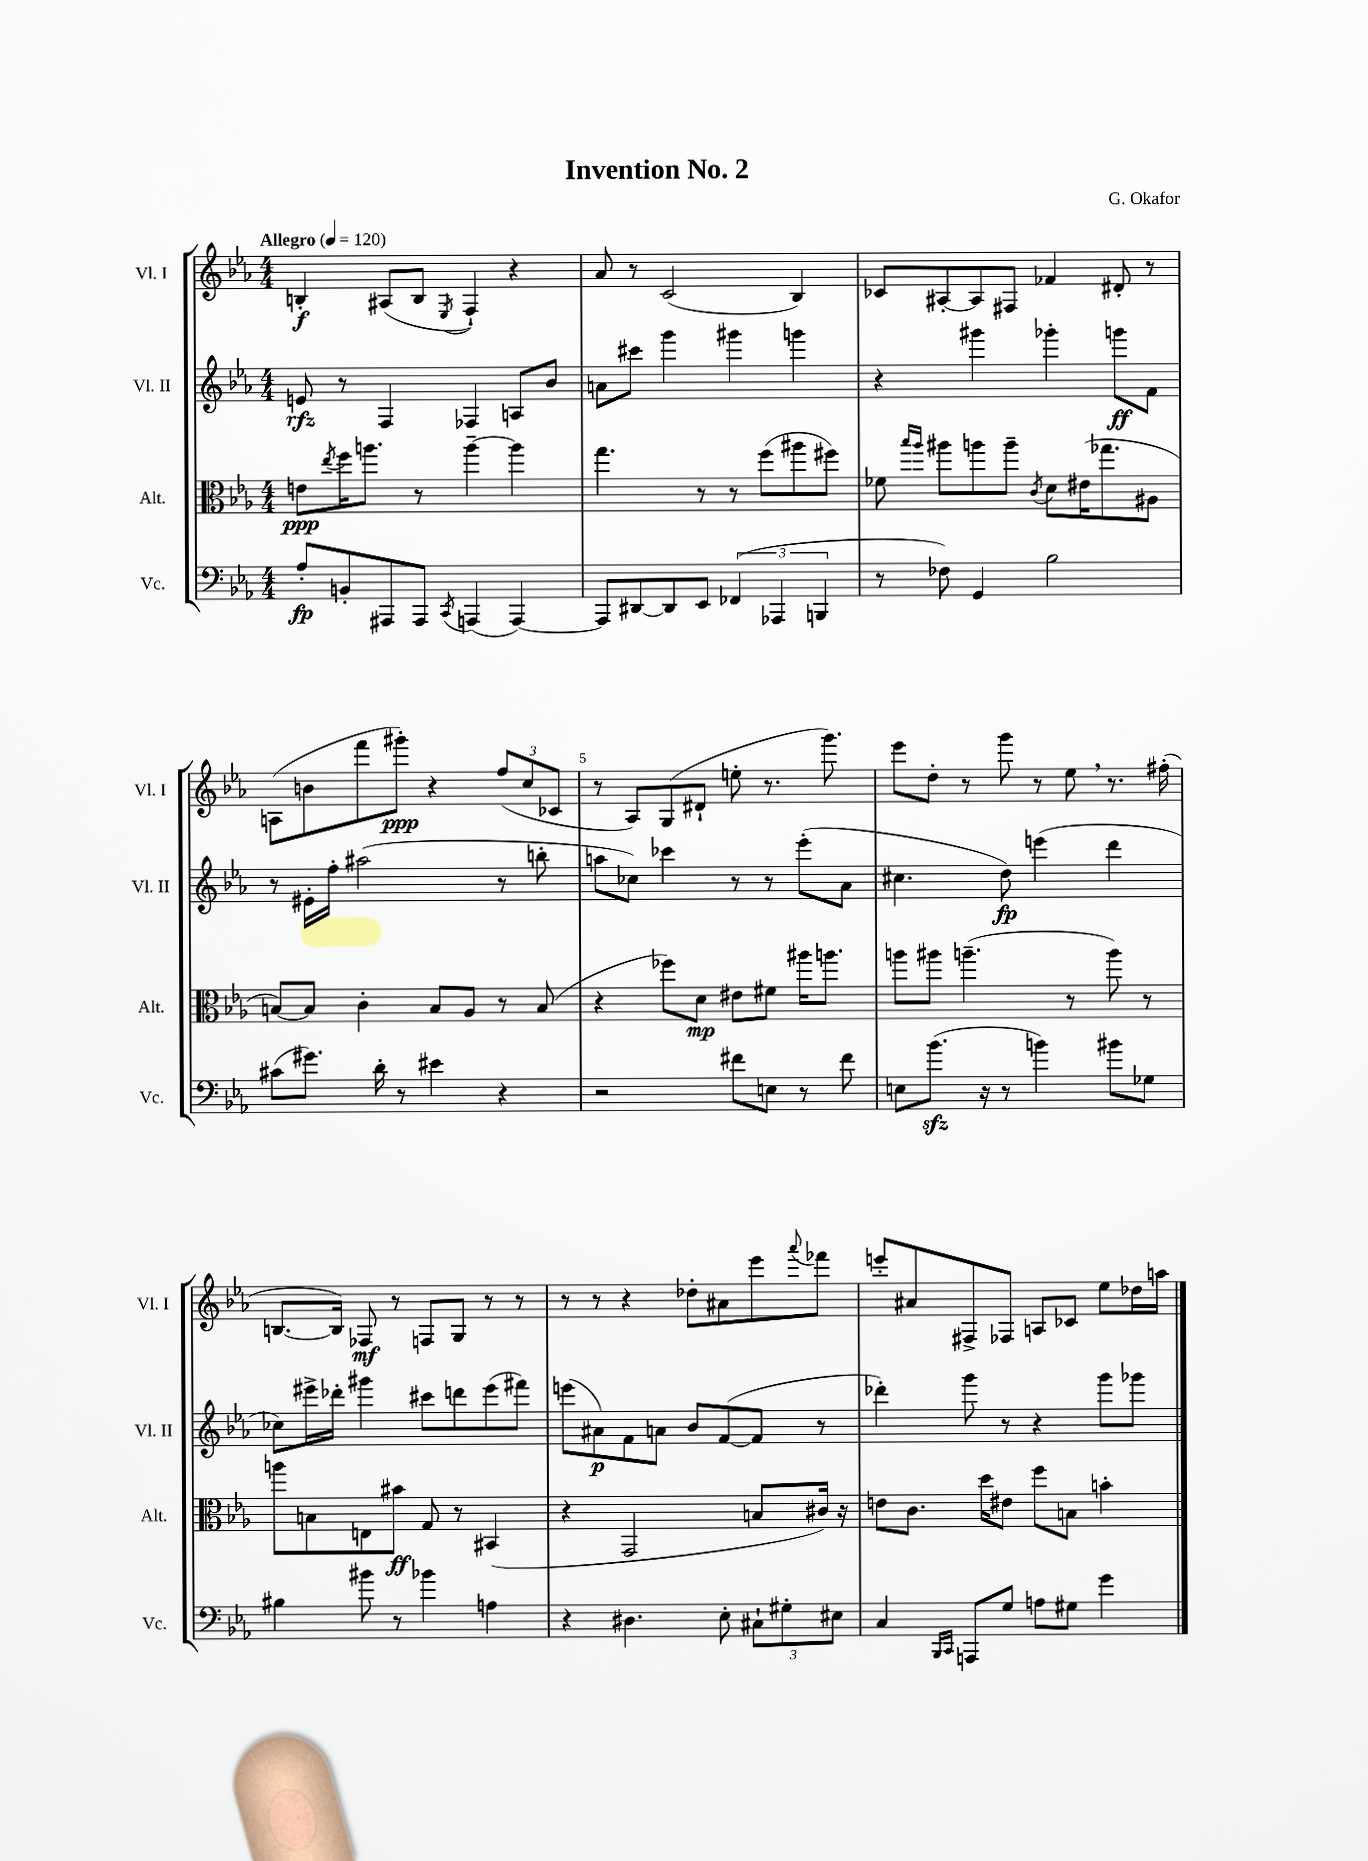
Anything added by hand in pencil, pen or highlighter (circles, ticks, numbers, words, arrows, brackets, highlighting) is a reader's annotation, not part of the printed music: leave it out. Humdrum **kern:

**kern	**dynam	**kern	**dynam	**kern	**dynam	**kern	**dynam
*part4	*part4	*part3	*part3	*part2	*part2	*part1	*part1
*staff4	*staff4	*staff3	*staff3	*staff2	*staff2	*staff1	*staff1
*I"Vc.	*	*I"Alt.	*	*I"Vl. II	*	*I"Vl. I	*
*I'Vc.	*	*I'Alt.	*	*I'Vl. II	*	*I'Vl. I	*
*clefF4	*	*clefC3	*	*clefG2	*	*clefG2	*
*k[b-e-a-]	*	*k[b-e-a-]	*	*k[b-e-a-]	*	*k[b-e-a-]	*
*M4/4	*	*M4/4	*	*M4/4	*	*M4/4	*
*MM120	*	*MM120	*	*MM120	*	*MM120	*
=1	=1	=1	=1	=1	=1	=1	=1
!	!	!	!	!	!	!LO:TX:a:B:t=Allegro	!
8A-'/L	fp	8en\L	ppp	8en/	rfz	4Bn'/	f
.	.	8qee-/	.	.	.	.	.
8BBn'/	.	16ff\K	.	8r	.	.	.
.	.	8.aan\J	.	.	.	.	.
8AAA#X/	.	.	.	4F/	.	(8A#X/L	.
8AAA#/J	.	8r	.	.	.	8B/J	.
8qCC/	.	.	.	.	.	8qE-/	.
(4AAAn/	.	[4aa~\	.	4F-X/	.	4F`/)	.
[4AAA/)	.	4aa\]	.	8An/L	.	4r	.
.	.	.	.	8b-/J	.	.	.
=2	=2	=2	=2	=2	=2	=2	=2
8AAA/L]	.	4.gg\	.	8an\L	.	8a-/	.
[8DD#X/	.	.	.	8ccc#X\J	.	8r	.
8DD#/]	.	.	.	4ggg\	.	(2c/	.
8EE-/J	.	8r	.	.	.	.	.
(6FF-X/	.	8r	.	4ggg#X\	.	.	.
.	.	(8ff\L	.	.	.	.	.
6AAA-X/	.	.	.	.	.	.	.
.	.	8aa#X\	.	4gggn\	.	4B-/)	.
6BBBn/	.	.	.	.	.	.	.
.	.	8ff#X\J)	.	.	.	.	.
=3	=3	=3	=3	=3	=3	=3	=3
8r	.	8f-X\	.	4r	.	8c-X/L	.
.	.	16qqbb-/LL	.	.	.	.	.
.	.	16qqaa-/JJ	.	.	.	.	.
8F-X\)	.	8aa#X\L	.	.	.	[8A#X'/	.
4GG/	.	8aan\	.	4ggg#X\	.	8A#/]	.
.	.	8aa~\J	.	.	.	8F#X/J	.
.	.	8qc/	.	.	.	.	.
2B-\	.	8d\L	.	4ggg-X'\	.	4f-X/	.
.	.	(16e#X\K	.	.	.	.	.
.	.	8.gg-X\	.	.	.	.	.
.	.	.	.	8gggn\L	ff	8d#X'/	.
.	.	8A#X\J	.	8f\J	.	8r	.
!!LO:LB:g=z
=4	=4	=4	=4	=4	=4	=4	=4
(8c#X\L	.	[8Bn/L)	.	8r	.	(8An\L	.
8.g#X\J)	.	8B/J]	.	16e#X'\LL	.	8bn\	.
.	.	.	.	16ff'\JJ	.	.	.
.	.	4c'\	.	(2aa#X\	.	8fff\	.
16d'\	.	.	.	.	.	.	.
8r	.	.	.	.	.	8ggg#X'\J)	ppp
4e#X\	.	8B/L	.	.	.	4r	.
.	.	8A-/J	.	.	.	.	.
4r	.	8r	.	8r	.	(12ff/L	.
.	.	.	.	.	.	12cc/	.
.	.	(8B/	.	8bbn'\	.	.	.
.	.	.	.	.	.	12c-X/J	.
=5	=5	=5	=5	=5	=5	=5	=5
2r	.	4r	.	8aan\L	.	8r	.
.	.	.	.	8cc-X\J)	.	8A-/L)	.
.	.	8ff-X\L)	.	4ccc-X\	.	(8G/	.
.	.	8d\J	mp	.	.	8d#X`/J	.
8f#X\L	.	8e#X\L	.	8r	.	8een'\	.
8En\J	.	8f#X\J	.	8r	.	8.r	.
8r	.	16aa#X\KL	.	(8eee-'\L	.	.	.
.	.	8.aan\J	.	.	.	8.ggg\)	.
8f#\	.	.	.	8a-\J	.	.	.
=6	=6	=6	=6	=6	=6	=6	=6
8En\L	.	8aan\L	.	4.cc#X\	.	8eee-\L	.
(8.b-zz\J	.	8aa#X\J	.	.	.	8dd'\J	.
.	.	(4.aan~\	.	.	.	8r	.
16r	.	.	.	.	.	.	.
8r	.	.	.	8dd\)	fp	8ggg\	.
4bn\)	.	.	.	(4eeen\	.	8r	.
.	.	8r	.	.	.	8ee-,\	.
8b#X\L	.	8aa\)	.	4ddd\	.	8.r	.
8G-X\J	.	8r	.	.	.	.	.
.	.	.	.	.	.	(16ff#X'\	.
!!LO:LB:g=z
=7	=7	=7	=7	=7	=7	=7	=7
4B#X\	.	8aan\L	.	8cc-X\L)	.	[8.Bn/L	.
.	.	8Bn\	.	16eee#X^\L	.	.	.
.	.	.	.	16ddd-X'\JJ	.	16B/Jk])	.
8b#X\	.	8En\	.	4ggg#X\	.	8F-X/	mf
8r	.	8b#X\J	ff	.	.	8r	.
4b-X\	.	8G/	.	8ccc#X\L	.	8Fn/L	.
.	.	8r	.	8dddn\	.	8G/J	.
4An\	.	(4BB#X/	.	(8eee#\	.	8r	.
.	.	.	.	8fff#X\J)	.	8r	.
=8	=8	=8	=8	=8	=8	=8	=8
4r	.	4r	.	(8eeen\L	.	8r	.
.	.	.	.	8a#X\)	p	8r	.
4.D#X\	.	2GG/	.	8f\	.	4r	.
.	.	.	.	8an\J	.	.	.
.	.	.	.	8b-/L	.	8dd-X'\L	.
8E-'\	.	.	.	([8f/	.	8a#X\	.
12C#X`\L	.	8Bn/L	.	8f/J]	.	8eee-\	.
12G#X'\	.	.	.	.	.	.	.
.	.	.	.	.	.	8qqaaa-/	.
.	.	16c#X/Jk)	.	8r	.	8fff-X\J	.
12E#X\J	.	.	.	.	.	.	.
.	.	16r	.	.	.	.	.
=9	=9	=9	=9	=9	=9	=9	=9
4C/	.	8en\L	.	4ddd-X'\)	.	8eeen'/L	.
.	.	8.c\J	.	.	.	8a#X/	.
16qqBBB-/LL	.	.	.	.	.	.	.
16qqCC/JJ	.	.	.	.	.	.	.
8AAAn/L	.	.	.	8ggg\	.	8F#X^/	.
.	.	16dd\KL	.	.	.	.	.
8G/J	.	8e#X\J	.	8r	.	8F-X/J	.
8An\L	.	8ff\L	.	4r	.	8An/L	.
8G#X\J	.	8Bn\J	.	.	.	8c-X/J	.
4g\	.	4bn'\	.	8ggg\L	.	8ee-\L	.
.	.	.	.	8ggg-X\J	.	16dd-X\L	.
.	.	.	.	.	.	16aan\JJ	.
==	==	==	==	==	==	==	==
*-	*-	*-	*-	*-	*-	*-	*-
